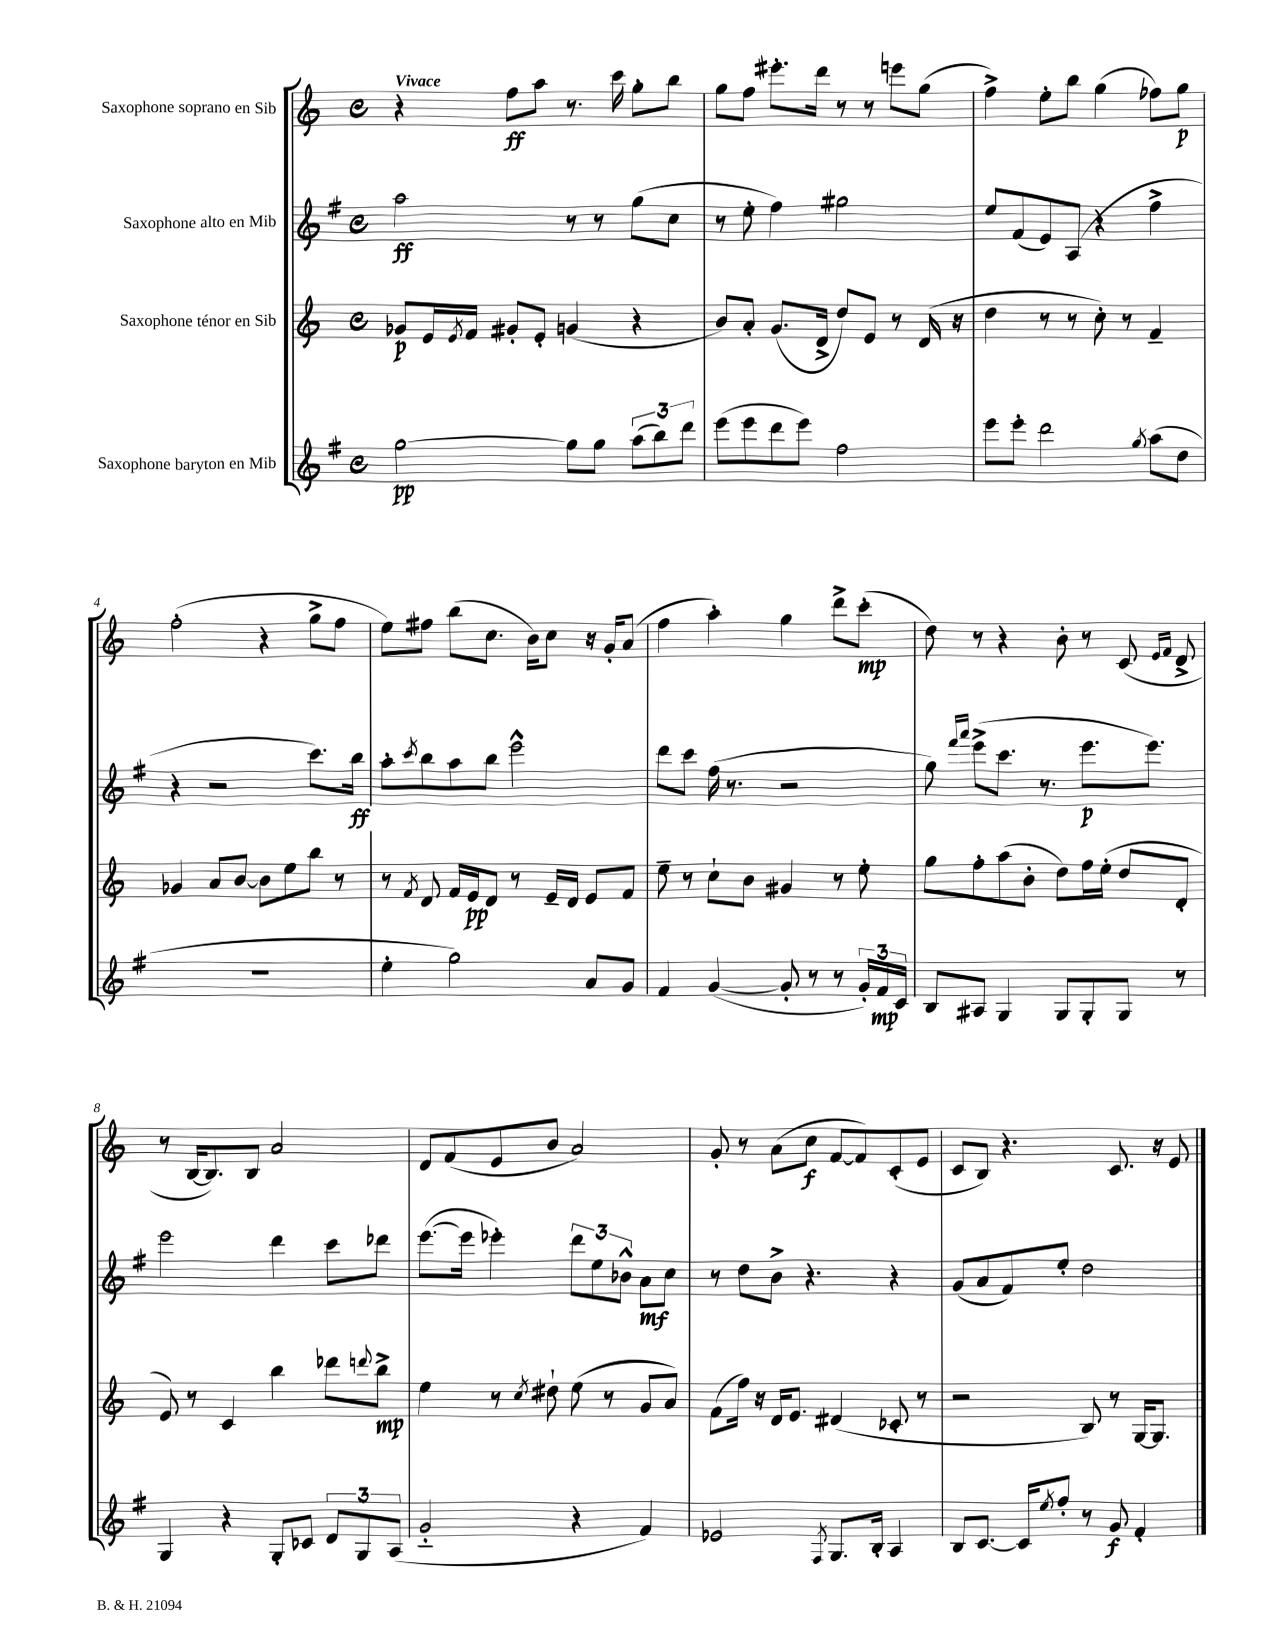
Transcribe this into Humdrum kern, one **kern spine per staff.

**kern	**kern	**kern	**kern
*staff4	*staff3	*staff2	*staff1
*clefG2	*clefG2	*clefG2	*clefG2
*k[f#]	*k[]	*k[f#]	*k[]
*M4/4	*M4/4	*M4/4	*M4/4
*met(c)	*met(c)	*met(c)	*met(c)
[2gg	8g-	2aa	4r
.	16e	.	.
.	8qe	.	.
.	16f	.	.
.	8g#'	.	8ff
.	8e'	.	8aa
8gg]	(4g	8r	8.r
8gg	.	8r	.
.	.	.	16ccc
(12aa	4r	(8gg	8gg'
12bb)	.	.	.
.	.	8cc	8bb
12ddd	.	.	.
=	=	=	=
(8eee	8b)	8r	8gg
8eee	8a'	8ee'	8ff
8ddd	(8.g	4ff#)	8.eee#'
8eee)	.	.	.
.	16d^	.	16ddd
2ff#	8dd)	2gg#	8r
.	8e	.	8r
.	8r	.	8eee
.	(16d	.	(8gg
.	16r	.	.
=	=	=	=
8eee	4dd	8ee	4ff^)
8eee'	.	(8f#	.
2ddd	8r	8e)	8ee'
.	8r	(8A	8bb
.	8cc')	4r	(4gg
.	8r	.	.
8qgg	.	.	.
(8aa	4f~	4ff#^	8ff-)
8dd	.	.	8gg
=	=	=	=
1r	4g-	4r	(2ff'
.	8a	2r	.
.	[8b	.	.
.	8b]	.	4r
.	8ee	.	.
.	8bb	8.ccc)	8gg^
.	8r	.	8ff
.	.	16bb	.
=	=	=	=
4ee'	8r	8aa'	8ee)
.	8qf	8qccc	.
.	8d	8bb	8ff#
2gg)	16f	8aa	(8bb
.	16e	.	.
.	8d	8bb	8.cc
.	8r	2eee^^	.
.	.	.	16b)
.	16e~	.	8cc
.	16d	.	.
8a	8e	.	16r
.	.	.	16g'
8g	8f	.	(8a
=	=	=	=
4f#	8ee~	8ddd	4ff
.	8r	8ccc	.
([4g	8cc`	(16ff#	4aa')
.	.	8.r	.
.	8b	.	.
8g']	4g#	2r	4gg
8r	.	.	.
8r	8r	.	8ddd^
24g')	8ee'	.	(8ccc'
24f#	.	.	.
24c	.	.	.
=	=	=	=
8B	8gg	8gg)	8dd)
.	.	16qqfff#	.
.	.	16qqaaa	.
8A#	8ff'	(8eee^	8r
4G	(8aa	8.ccc	4r
.	8b'	.	.
.	.	8.r	.
8G	8dd)	.	8b'
8G'	16ff	8.eee	8r
.	(16ee'	.	.
8G	8dd	.	(8c
.	.	8.eee)	.
.	.	.	16qqe
.	.	.	16qqf
8r	8d'	.	8d^
=	=	=	=
4G	8e)	2eee	8r
.	8r	.	[16B
.	.	.	8.B])
4r	4c	.	.
.	.	.	8B
8G'	4bb	4ddd	2a
8c-	.	.	.
12d	8ddd-	8ccc	.
12G	.	.	.
.	8qqddd	.	.
.	8bb^	8ddd-	.
(12A	.	.	.
=	=	=	=
2g'~	4ee	([8.eee	8d
.	.	.	(8f
.	.	16eee]	.
.	8r	4eee-')	8e
.	8qcc	.	.
.	8dd#`	.	8b
4r	(8ee	12ddd	2a)
.	.	12ee	.
.	8r	.	.
.	.	12b-^^	.
4f#)	8g	8a	.
.	8a)	8cc	.
=	=	=	=
2e-	(8f	8r	8g'
.	16ff)	8dd	8r
.	16r	.	.
.	16d	8b^	(8a
.	8.e	.	.
.	.	4.r	8cc
8qF#	.	.	.
8.G	(4d#	.	[8f
.	.	.	8f])
16B'	.	.	.
4A	8c-'	4r	(8c'
.	8r	.	8e
=	=	=	=
8B	2r	(8g	8c
[8.c	.	8a	8B)
.	.	8f#)	4.r
16c]	.	.	.
8qee	.	.	.
8ff#'	.	8ee'	.
8r	8B)	2dd	.
8g	8r	.	8.c
4f#'	[16G	.	.
.	8.G]	.	16r
.	.	.	8e
==	==	==	==
*-	*-	*-	*-
